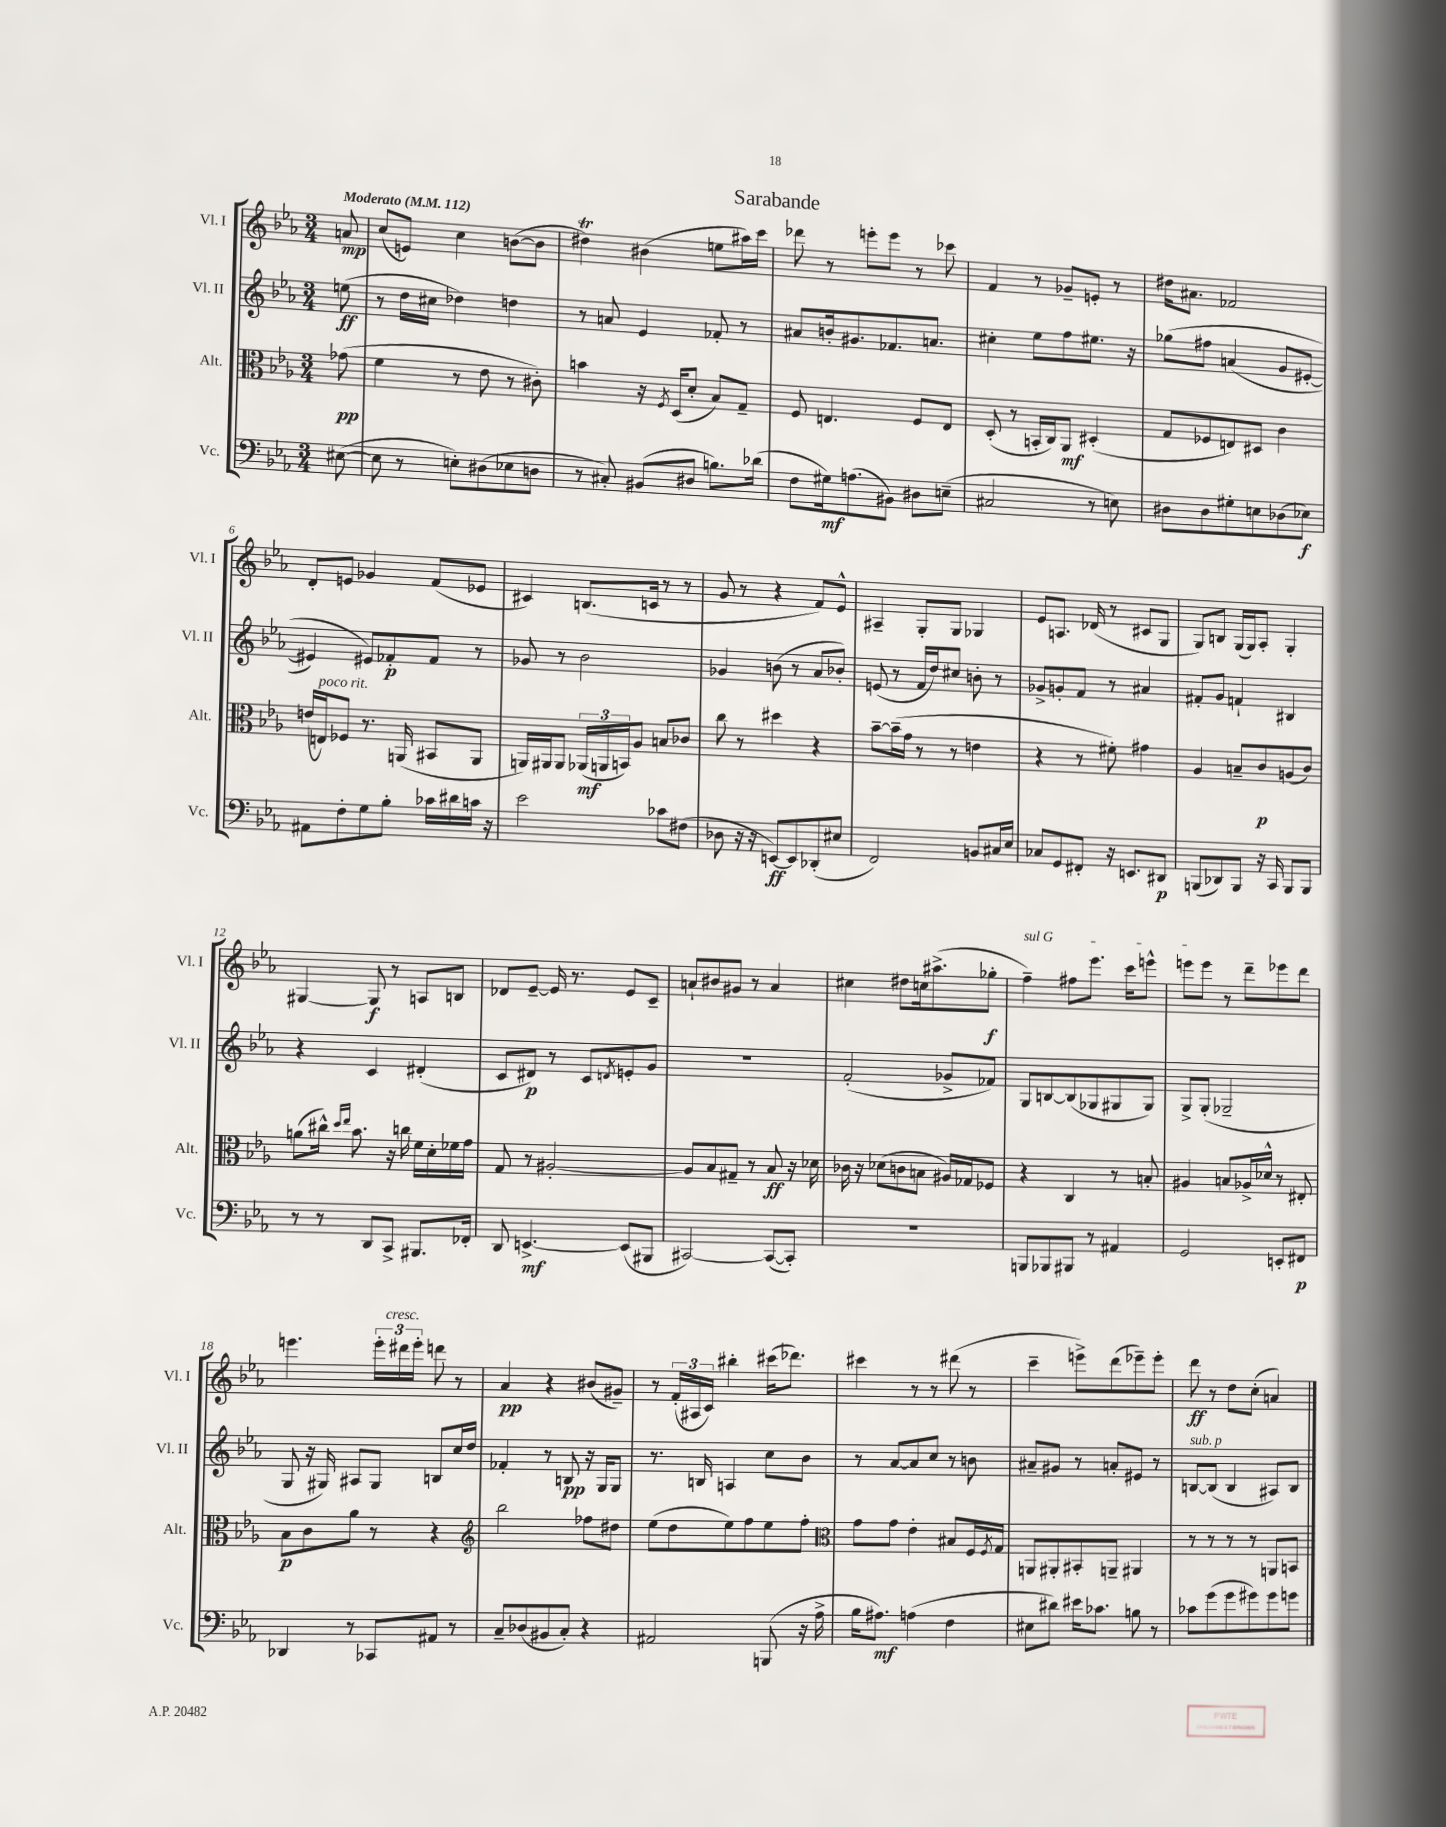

**kern	**dynam	**kern	**dynam	**kern	**dynam	**kern	**dynam
*part4	*part4	*part3	*part3	*part2	*part2	*part1	*part1
*staff4	*staff4	*staff3	*staff3	*staff2	*staff2	*staff1	*staff1
*I"Vc.	*	*I"Alt.	*	*I"Vl. II	*	*I"Vl. I	*
*I'Vc.	*	*I'Alt.	*	*I'Vl. II	*	*I'Vl. I	*
*clefF4	*	*clefC3	*	*clefG2	*	*clefG2	*
*k[b-e-a-]	*	*k[b-e-a-]	*	*k[b-e-a-]	*	*k[b-e-a-]	*
*M3/4	*	*M3/4	*	*M3/4	*	*M3/4	*
*MM112	*	*MM112	*	*MM112	*	*MM112	*
=	=	=	=	=	=	=	=
!	!	!	!	!	!	!LO:TX:a:B:t=Moderato	!
([8E#X\	.	(8g-X\	pp	(8een\	ff	8an/	mp
=1	=1	=1	=1	=1	=1	=1	=1
8E#\]	.	4f\	.	8r	.	(8cc/L	.
8r	.	.	.	16dd\LL	.	8en/J)	.
.	.	.	.	16cc#X\JJ	.	.	.
8En'\L)	.	8r	.	4dd-X\)	.	4cc\	.
(8D#X\	.	8e-\	.	.	.	.	.
8E-X\	.	8r	.	4ddn\	.	([8bn\L	.
8Dn\J	.	8c#X'\)	.	.	.	8b\J]	.
=2	=2	=2	=2	=2	=2	=2	=2
8r	.	4bn\	.	8r	.	4dd#Xt\)	.
8C#X'/)	.	.	.	8an/	.	.	.
(8BB#X/L	.	16r	.	4e-/	.	(4b#X\	.
.	.	8qF/	.	.	.	.	.
.	.	(16D/KL	.	.	.	.	.
8D#X/J	.	8d'/J	.	.	.	.	.
8.Bn\L)	.	8B-/L)	.	8f-X'/	.	8een\L	.
.	.	8G~/J	.	8r	.	16aa#X\L)	.
(16d-X\Jk	.	.	.	.	.	16ccc\JJ	.
=3	=3	=3	=3	=3	=3	=3	=3
8F\L	.	8F/	.	8a#X/L	.	8ddd-X\	.
16G#X\k)	mf	4.En/	.	16bn'/k	.	8r	.
(8.An\	.	.	.	8.g#X/	.	.	.
.	.	.	.	.	.	8eeen'\L	.
8BB#X\J)	.	.	.	8.f-X/	.	8eee\J	.
8D#X\L	.	8F/L	.	.	.	8r	.
.	.	.	.	8.an/J	.	.	.
(8En~\J	.	8E/J	.	.	.	8ccc-X\	.
=4	=4	=4	=4	=4	=4	=4	=4
2C#X/	.	(8D'/	.	4cc#X'\	.	4f/	.
.	.	8r	.	.	.	.	.
.	.	16BBn'/LL	.	8ee-\L	.	8r	.
.	.	16C/J)	.	.	.	.	.
.	.	8AA-/J	mf	8ff\	.	8g-X~/L	.
8r	.	(4D#X'/	.	8.ee#X\J	.	8en'/J	.
8En\)	.	.	.	.	.	8r	.
.	.	.	.	16r	.	.	.
=5	=5	=5	=5	=5	=5	=5	=5
8D#X\L	.	8G/L	.	(8gg-X\L	.	16dd#X\KL	.
.	.	.	.	.	.	8.a#X\J	.
8D#\	.	8F-X/	.	8ff#X\J	.	.	.
8G#X'\	.	8En/)	.	(4an/	.	2f-X/	.
8En\	.	8D#X/J	.	.	.	.	.
(8D-X\	.	4c\	.	8g/L	.	.	.
8E-X\J)	f	.	.	[8e#X'/J	.	.	.
!!LO:LB:g=z
=6	=6	=6	=6	=6	=6	=6	=6
8AA#X\L	.	(16en/LL	.	4e#X/])	.	8d'/L	.
!	!	!LO:TX:a:i:t=poco rit.	!	!	!	!	!
.	.	16En/J)	.	.	.	.	.
8F'\	.	8F-X/J	.	.	.	8en/J	.
8G\	.	8.r	.	8e#X/L)	.	4g-X/	.
8B-'\J	.	.	.	8f-X'/	p	.	.
.	.	(16AAn/	.	.	.	.	.
16c-X\LL	.	8BB#X/L	.	8f-/J	.	(8f/L	.
16d#X\	.	.	.	.	.	.	.
16cn\JJ	.	8AA/J	.	8r	.	8e-X/J	.
16r	.	.	.	.	.	.	.
=7	=7	=7	=7	=7	=7	=7	=7
2e-\	.	16AAn/LL)	.	8g-X/	.	4c#X/)	.
.	.	16AA#X/J	.	.	.	.	.
.	.	8AA#/J	.	8r	.	.	.
.	.	(24AA-X/LL	mf	2b-\	.	(8.Bn/L	.
.	.	24AAn/	.	.	.	.	.
.	.	24BBn/J)	.	.	.	.	.
.	.	8A-/J	.	.	.	.	.
.	.	.	.	.	.	16cn/Jk	.
8c-X\L	.	8Bn/L	.	.	.	8r	.
(8F#X\J	.	8c-X/J	.	.	.	8r	.
=8	=8	=8	=8	=8	=8	=8	=8
8D-X\	.	8cc\	.	4g-X/	.	8g/	.
16r	.	8r	.	.	.	8r	.
16r	.	.	.	.	.	.	.
[8EEn/L)	ff	4dd#X\	.	(8bn\	.	4r	.
8EE/]	.	.	.	8r	.	.	.
(8DD-X'/	.	4r	.	8a-/L	.	8f/L)	.
8E#X/J	.	.	.	8b-X'/J)	.	8e-^^/J	.
=9	=9	=9	=9	=9	=9	=9	=9
2FF/)	.	[8b-~\L	.	(8en/	.	4A#X~/	.
.	.	(16b-~\L]	.	8r	.	.	.
.	.	16g\JJ	.	.	.	.	.
.	.	8r	.	16f/LL	.	8G'/L	.
.	.	.	.	16dd/J)	.	.	.
.	.	8r	.	8cc#X/J	.	8G/J	.
8BBn/L	.	4en\	.	8bn'\	.	4G-X/	.
16C#X/L	.	.	.	8r	.	.	.
16E-/JJ	.	.	.	.	.	.	.
=10	=10	=10	=10	=10	=10	=10	=10
8C-X/L	.	4r	.	8g-X^/L	.	8e-/L	.
8GG/	.	.	.	8gn'/	.	8.An/J	.
8FF#X'/J	.	8r	.	8f/J	.	.	.
.	.	.	.	.	.	(16d-X/	.
16r	.	8f#X'\)	.	8r	.	8r	.
8.EEn/L	.	.	.	.	.	.	.
.	.	4g#X\	.	4a#X/	.	8c#X/L	.
8DD#X/J	p	.	.	.	.	8G/J	.
=11	=11	=11	=11	=11	=11	=11	=11
(8BBBn/L	.	4A-/	.	8f#X'/L	.	8G/L)	.
8DD-X/)	.	.	.	8g/J	.	8Bn/J	.
8BBB/J	.	8Bn~/L	.	4fn`/	.	(16G/LL	.
.	.	.	.	.	.	16G/J)	.
16r	.	8c/	p	.	.	8A-'/J	.
16CC/	.	.	.	.	.	.	.
8BBB/L	.	(8An/	.	4B#X/	.	4G'/	.
8BBB/J	.	8c/J)	.	.	.	.	.
!!LO:LB:g=z
=12	=12	=12	=12	=12	=12	=12	=12
8r	.	(8an\L	.	4r	.	[4G#X/	.
8r	.	16cc#X^^\Jk)	.	.	.	.	.
.	.	16qqdd/LL	.	.	.	.	.
.	.	16qqee-/JJ	.	.	.	.	.
.	.	8.b-\	.	.	.	.	.
8DD/L	.	.	.	4c/	.	8G#/]	f
8CC^/J	.	16r	.	.	.	8r	.
.	.	16ccn\	.	.	.	.	.
8.BBB#X/L	.	16f\LL	.	(4d#X'/	.	8An/L	.
.	.	16d'\	.	.	.	.	.
.	.	16f-X\	.	.	.	8Bn/J	.
16FF-X'/Jk	.	16g\JJ	.	.	.	.	.
=13	=13	=13	=13	=13	=13	=13	=13
8DD/	.	8G/	.	8c/L	.	8d-X/L	.
[4.EEn^/	mf	8r	.	8d#X/J)	p	[8e-~/J	.
.	.	[2A#X'/	.	8r	.	16e-/]	.
.	.	.	.	.	.	8.r	.
.	.	.	.	8c/L	.	.	.
.	.	.	.	8qdn/	.	.	.
(8EE/L]	.	.	.	8en'/	.	8e-/L	.
8BBB#X/J	.	.	.	8g/J	.	8c~/J	.
=14	=14	=14	=14	=14	=14	=14	=14
[2CC#X/)	.	8A#/L]	.	2.r	.	8an`/L	.
.	.	8B-/	.	.	.	8b#X/	.
.	.	8G#X~/J	.	.	.	8g#X/J	.
.	.	8r	.	.	.	8r	.
(8CC#/L_	.	8B-/	ff	.	.	4a/	.
8CC#'/J])	.	16r	.	.	.	.	.
.	.	16d-X\	.	.	.	.	.
=15	=15	=15	=15	=15	=15	=15	=15
2.r	.	16c-X\	.	(2f'/	.	4cc#X\	.
.	.	16r	.	.	.	.	.
.	.	(8d-X\L	.	.	.	.	.
.	.	8cn\	.	.	.	8dd#X\L	.
.	.	8Bn\J	.	.	.	16ccn\k	.
.	.	.	.	.	.	(8.aa#X^\	.
.	.	16A#X/LL)	.	8g-X^/L	.	.	.
.	.	16G-X/J	.	.	.	.	.
.	.	8F-X/J	.	8f-X/J)	.	8gg-X'\J	f
=16	=16	=16	=16	=16	=16	=16	=16
!	!	!	!	!	!	!LO:TX:a:i:t=sul G	!
8BBBn/L	.	4r	.	8G/L	.	4ff~\)	.
8BBB-X/	.	.	.	[8Bn/	.	.	.
8BBB#X/J	.	4C/	.	(8B/]	.	8ff#X\L	.
8r	.	.	.	8G-X/	.	8.eee-\J	.
4AA#X/	.	8r	.	8G#X/	.	.	.
.	.	.	.	.	.	16ccc\KL	.
.	.	8Bn'/	.	8G#/J)	.	8eeen^^\J	.
=17	=17	=17	=17	=17	=17	=17	=17
2GG/	.	4A#X/	.	8G^/L	.	8eeen\L	.
.	.	.	.	(8G'/J	.	8eee\J	.
.	.	8Bn/L	.	2G-X~/	.	8r	.
.	.	16A-X^/L	.	.	.	8ddd~\L	.
.	.	16d-X^^/JJ	.	.	.	.	.
8EEn'/L	.	8r	.	.	.	8eee-X\	.
8FF#X/J	p	8E#X'/	.	.	.	8ddd\J	.
!!LO:LB:g=z
=18	=18	=18	=18	=18	=18	=18	=18
4DD-X/	.	8B-\L	p	8G/	.	4.eeen\	.
.	.	8c\	.	16r	.	.	.
.	.	.	.	16G#X/)	.	.	.
8r	.	8a-\J	.	8A#X/L	.	.	.
8CC-X/L	.	8r	.	8G#/J	.	24eee'\LL	.
!	!	!	!	!	!	!LO:TX:a:i:t=cresc.	!
.	.	.	.	.	.	24ddd#X\	.
.	.	.	.	.	.	24eee'\JJ	.
8AA#X/J	.	4r	.	8Bn/L	.	8dddn\	.
8r	.	.	.	16cc/L	.	8r	.
.	.	.	.	16dd/JJ	.	.	.
=19	=19	=19	=19	=19	=19	=19	=19
*	*	*clefG2	*	*	*	*	*
8C~/L	.	2bb-\	.	4f-X'/	.	4a-/	pp
(8D-X/	.	.	.	.	.	.	.
8BB#X/	.	.	.	8r	.	4r	.
8C'/J)	.	.	.	8Bn/	pp	.	.
4r	.	8ff-X\L	.	16r	.	(8b#X/L	.
.	.	.	.	16G/KL	.	.	.
.	.	8dd#X\J	.	8G/J	.	8g#X~/J)	.
=20	=20	=20	=20	=20	=20	=20	=20
2AA#X/	.	(8ee-\L	.	8.r	.	8r	.
.	.	8dd\	.	.	.	(24f'/LL	.
.	.	.	.	.	.	24A#X/	.
.	.	.	.	16Bn/	.	.	.
.	.	.	.	.	.	24c/JJ)	.
.	.	8ee-\)	.	4An/	.	4bb#X'\	.
.	.	8ff\	.	.	.	.	.
(8BBBn/	.	8ee-\	.	8cc\L	.	(16ccc#X\KL	.
.	.	.	.	.	.	8.ddd-X\J)	.
16r	.	8ff'\J	.	8b-\J	.	.	.
16A-^\	.	.	.	.	.	.	.
=21	=21	=21	=21	=21	=21	=21	=21
*	*	*clefC3	*	*	*	*	*
16B-\KL	.	8g\L	.	8r	.	4ccc#X\	.
8.A#X\J)	mf	.	.	.	.	.	.
.	.	8g\J	.	[8a-/L	.	.	.
(4An\	.	4e-'\	.	8a-/]	.	8r	.
.	.	.	.	8cc/J	.	8r	.
4F\	.	8B#X/L	.	8r	.	(8ddd#X\	.
.	.	16F/L	.	8bn\	.	8r	.
.	.	8qF/	.	.	.	.	.
.	.	16G/JJ	.	.	.	.	.
=22	=22	=22	=22	=22	=22	=22	=22
8E#X\L	.	8AAn/L	.	8a#X~/L	.	4ccc~\	.
8d#X\J)	.	8AA#X'/	.	8g#X/J	.	.	.
16e#X\KL	.	8BB#X'/	.	8r	.	8eeen^\L)	.
8.c-X\J	.	.	.	.	.	.	.
.	.	8AAn~/J	.	8an'/L	.	(8ddd\	.
8Bn\	.	4AA#X/	.	8e#X/J	.	8eee-X~\)	.
8r	.	.	.	8r	.	8eee-'\J	.
=23	=23	=23	=23	=23	=23	=23	=23
!	!	!	!	!LO:TX:a:i:t=sub. p	!	!	!
8c-X\L	.	8r	.	[8Bn/L	.	8ddd\	ff
(8g\	.	8r	.	(8B/J]	.	8r	.
8g\	.	8r	.	4B/	.	8dd\L	.
8g#X\)	.	8r	.	.	.	(8cc'\J	.
8g#\	.	8AAn/L	.	8A#X/L)	.	4an/)	.
8gn\J	.	8BBn/J	.	8B/J	.	.	.
==	==	==	==	==	==	==	==
*-	*-	*-	*-	*-	*-	*-	*-
